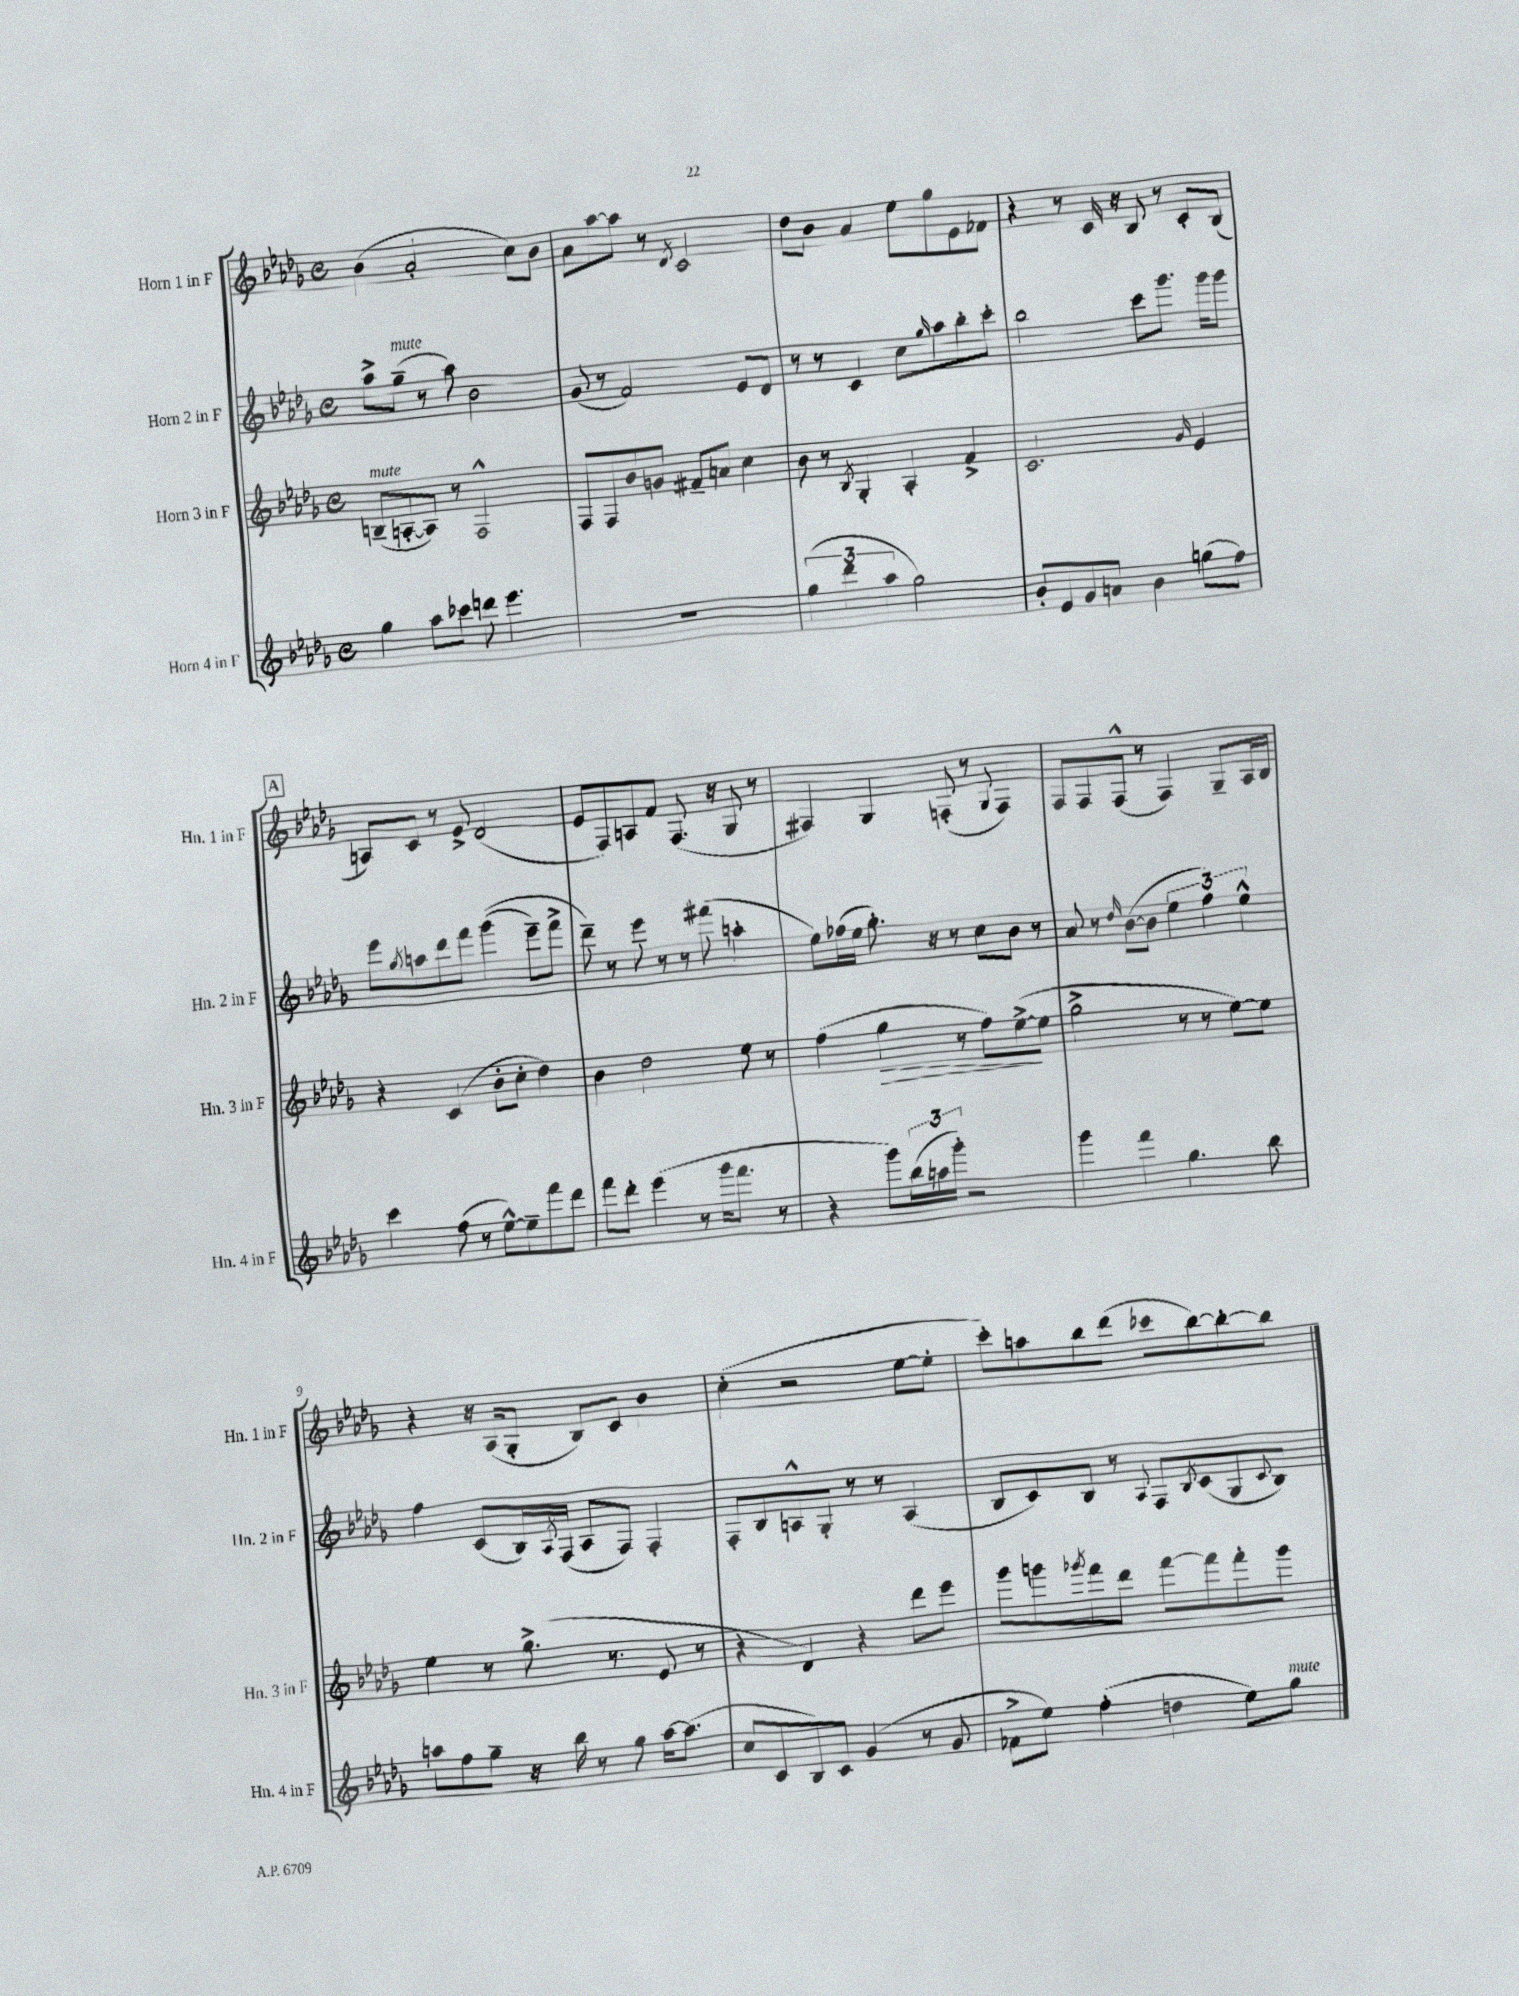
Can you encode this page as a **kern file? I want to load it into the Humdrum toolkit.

**kern	**kern	**kern	**kern
*staff4	*staff3	*staff2	*staff1
*clefG2	*clefG2	*clefG2	*clefG2
*k[b-e-a-d-g-]	*k[b-e-a-d-g-]	*k[b-e-a-d-g-]	*k[b-e-a-d-g-]
*M4/4	*M4/4	*M4/4	*M4/4
*met(c)	*met(c)	*met(c)	*met(c)
4gg-	(8B~	8aa-^	(4b-
.	[8A'	(8gg-~	.
8aa-	8A])	8r	2a-'
8ccc-	8r	8aa-)	.
8ddd	2F^^	2b-	.
4.eee-	.	.	.
.	.	.	8cc)
.	.	.	8b-
=	=	=	=
1r	8F	(8g-	8a-
.	8F	8r	[8aa-
.	8b-	2f)	8aa-]
.	8g	.	8r
.	.	.	8qd-
.	8f#~	.	2c
.	8a	.	.
.	4cc	8e-	.
.	.	8d-	.
=	=	=	=
(6gg-	8b-	8r	8dd-
.	8r	8r	8b-
6ddd-	.	.	.
.	8qB-	.	.
.	4G-'	4c	4a-
6aa-	.	.	.
2gg-)	4A-'	8cc	8ee-
.	.	16qqgg-	.
.	.	8aa-	8gg-
.	4f^	8bb-'	8e-
.	.	8ccc'	8f-
=	=	=	=
8b-'	2.c	2bb-	4r
8e-	.	.	.
8g-	.	.	8r
8a	.	.	16c
.	.	.	16r
4b-	.	8ccc	8B-
.	.	8.ggg-	8r
.	16qqg-	.	.
(8gg	4e-	.	8c'
.	.	16ggg-	.
8ff)	.	8ggg-	(8B-
=	=	=	=
4ccc	4r	8eee-	8A)
.	.	8qgg-	.
.	.	8aa	8c
(8ff	(4c	8ddd-	8r
8r	.	8fff	8e-^
[8ee-^^)	8b-'	&((4ggg-	(2d-
8ee-~]	8cc'	.	.
8fff	4dd-)	8eee-~)	.
8ddd-	.	8fff^	.
=	=	=	=
8fff	4b-	8ddd-~&)	8e-
8ddd-'	.	8r	8F)
(4eee-	2dd-	8eee-	8A
.	.	8r	8f
8r	.	8r	(8.F
16ggg-	.	(8fff#	.
8.fff	.	.	16r
.	8ee-	4aa'	8G-
8r	8r	.	8r
=	=	=	=
4r	(4ff	8ee-)	4F#)
.	.	(16ff-	.
.	.	16ee-	.
8ggg-)	4gg-	8.gg-')	4G-
(24bb-	.	.	.
24aa	.	.	.
.	.	16r	.
24ggg-')	.	.	.
2r	8r	8r	(8F'
.	8ff)	8cc	8r
.	.	.	8qqG-
.	([8ee-^	8b-	4F)
.	8ee-]	8r	.
=	=	=	=
4ggg-	2gg-^	8a-	8F
.	.	8r	8F
.	.	16qqdd-	.
4fff	.	([8b-	(8F^^
.	.	8b-]	8r
4.gg-	8r	6ee-	4F)
.	8r	.	.
.	.	6ff)	.
.	[8ee-)	.	8G-~
.	.	6ee-^^	.
8bb-	8ee-]	.	16A-
.	.	.	16B-
=	=	=	=
8aa	4ee-	4ff	4r
8ff	.	.	.
8gg-~	8r	(8c	16r
.	.	.	(16A-
16r	(8.gg-^	16B-)	8G-'
.	.	8qA-	.
16bb-	.	(16F	.
8r	.	8A-	8B-)
.	8.r	.	.
8gg-	.	8F)	8c
[16aa	8e-	4F'	4b-
(8.aa]	.	.	.
.	8r	.	.
=	=	=	=
8cc	4r	8F'	(4cc'
8c	.	8B-	.
8B-)	4d-)	8A^^	2r
8c	.	8G-'	.
(4g-	4r	8r	.
.	.	8r	.
8r	8ddd-	(4A	[8ee-
8g-	8eee-	.	8ee-']
=	=	=	=
8f-^	8ggg-	8B-	8ccc')
8ee-)	8ggg	8c)	8aa
.	8qggg-	.	.
(4ff'	8fff	8B-	8bb-
.	8ddd-	8r	(8ddd-
.	.	8qqA-	.
4dd	[8fff	8F	8ccc-
.	.	8qB-	.
.	8fff]	(8c	[8bb-)
8ee-)	8fff'	8G-	8bb-'_
.	.	8qqc	.
8gg-	8ggg-	8B-)	8bb-]
==	==	==	==
*-	*-	*-	*-
